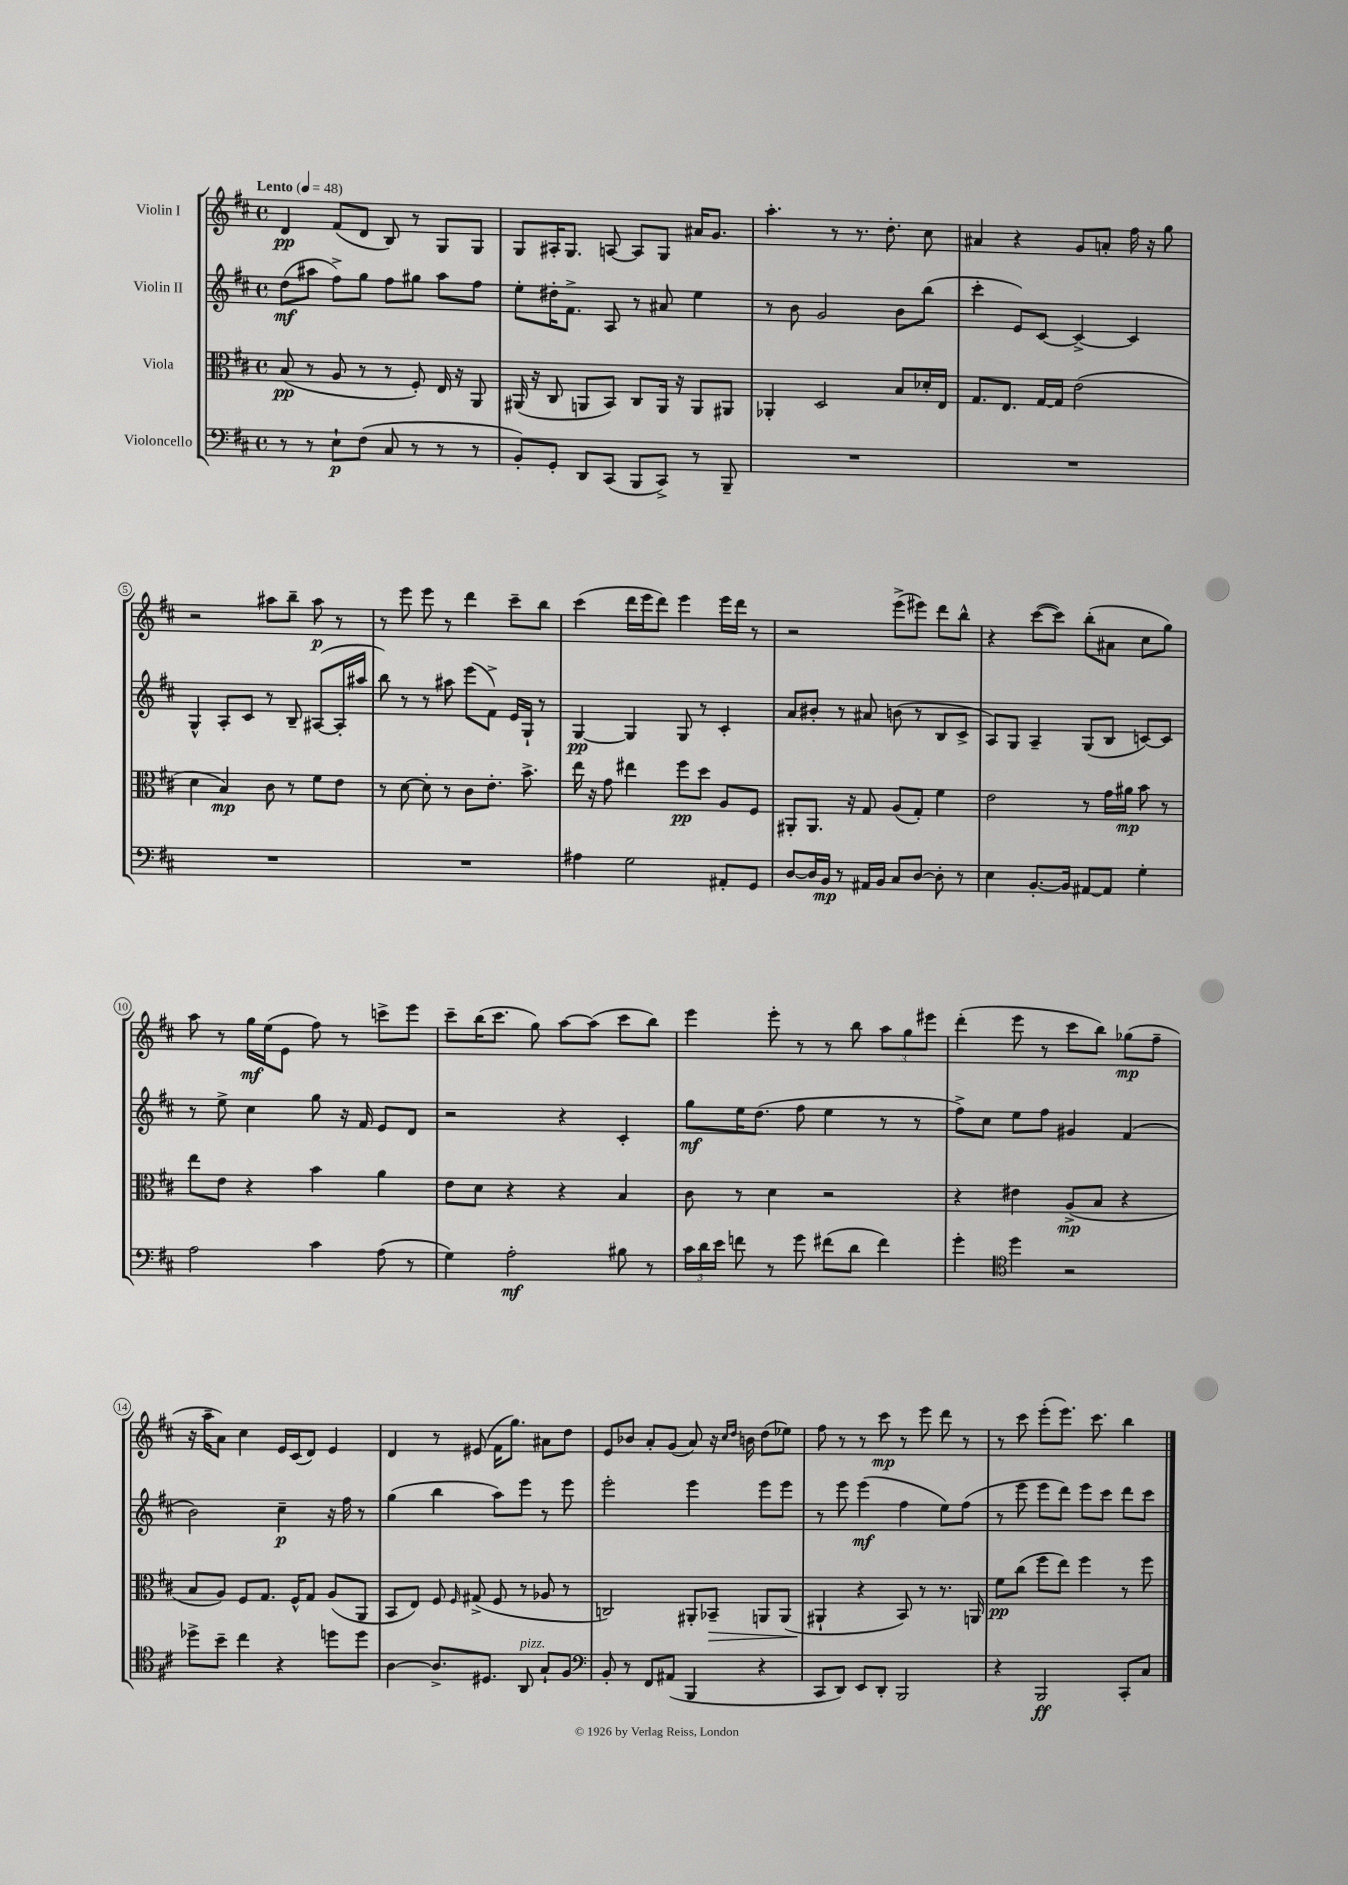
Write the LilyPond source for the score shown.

<<
\new StaffGroup <<
\new Staff = "s0" \with { instrumentName = "Violin I" } {
    \clef treble \key d \major \defaultTimeSignature \time 4/4 \tempo "Lento" 4 = 48
    \autoBeamOff d'4\pp fis'8[( d'8] b8) r8 g8[ g8] |
    g8[ ais16-. g8.] a8~ a8[ g8] ais'16[ g'8.] |
    a''4.-. r8 r8. d''8.-. cis''8 |
    ais'4 r4 g'8[ a'8]-. fis''16 r16 g''8 |
    r2 ais''8[ b''8]-- ais''8\p r8 |
    r8 e'''8 e'''8 r8 d'''4 cis'''8[-- b''8] |
    cis'''4( d'''16[ e'''16 d'''8]) e'''4 e'''16[ d'''16] r8 |
    r2 e'''8[->( eis'''8]) d'''8[ b''8]-^ |
    r4 cis'''8[~( cis'''8]) b''8[-.( ais'8] cis''8[ g''8]) |
    a''8 r8 g''16[\mf e''16( e'8] fis''8) r8 c'''8[-> e'''8] |
    cis'''8[-- b''16( cis'''8.] g''8) a''8[~ a''8]( cis'''8[ b''8]) |
    e'''4 e'''8-. r8 r8 b''8 \tuplet 3/2 { a''8[ g''8 eis'''8] } |
    d'''4-.( e'''8 r8 cis'''8[ b''8]) ges''8[\mp( fis''8]-- |
    r16 a''16[-- a'8]) cis''4 e'16[ cis'16( d'8]) e'4 |
    d'4 r8 eis'8( fis'16[ g''8.]) ais'8[ d''8] |
    e'8[ bes'8] a'8[-. g'8]( a'8) r16 \grace { cis''16[ d''16] } b'16 d''8[( ees''8]) |
    fis''8 r8 r8 cis'''8\mp r8 e'''8 d'''8 r8 |
    r8 cis'''8 e'''8[-.( e'''8.]) cis'''8. b''4 \bar "|." |
}
\new Staff = "s1" \with { instrumentName = "Violin II" } {
    \clef treble \key d \major \defaultTimeSignature \time 4/4
    \autoBeamOff d''8[\mf( ais''8] fis''8[->) g''8] fis''8[ gis''8] ais''8[ fis''8] |
    e''8[-. dis''16-. fis'8.]-> a8 r8 ais'8 e''4 |
    r8 b'8 g'2 b'8[ b''8]( |
    cis'''4-. e'8[) cis'8]~ cis'4~-> cis'4 |
    g4-^ a8[-. cis'8] r8 b8-- ais8[~( ais16-. ais''16] |
    b''8) r8 r8 ais''8 e'''8[( fis'8]->) e'16[ g16]-! r8 |
    g4~\pp g4 g8 r8 cis'4-. |
    a'8[ bis'8]-. r8 ais'8 b'8( r8 b8[ cis'8]-> |
    a8[) g8] a4-- g8[( b8] c'8[~) c'8] |
    r8 e''8-> cis''4 g''8 r16 fis'16 e'8[ d'8] |
    r2 r4 cis'4-. |
    g''8[\mf e''16 d''8.]( fis''8 e''4 r8 r8 |
    fis''8[->) cis''8] e''8[ fis''8] gis'4 fis'4( |
    b'2) cis''4--\p r16 fis''16 r8 |
    g''4( b''4 a''8[) e'''8] r8 e'''8 |
    e'''2-. e'''4 e'''8[ e'''8] |
    r8 e'''8 e'''4\mf( fis''4 e''8[) fis''8]( |
    r8 e'''8 e'''8[ d'''8]) e'''8[ cis'''8] d'''8[ cis'''8] \bar "|." |
}
\new Staff = "s2" \with { instrumentName = "Viola" } {
    \clef alto \key d \major \defaultTimeSignature \time 4/4
    \autoBeamOff b8\pp( r8 a8 r8 r8 fis8-.) e16 r16 a,8 |
    ais,16( r16 cis8 a,8[ b,8]) cis8[ a,16] r16 a,8[ ais,8] |
    aes,4-. d2 b8[ des'16-. e16] |
    g8.[ e8.] g16[~ g16] e'2( |
    d'4 b4\mp) cis'8 r8 fis'8[ e'8] |
    r8 d'8~ d'8-. r8 cis'8[ e'8.]-. b'8.-> |
    e''16 r16 g'8 eis''4 fis''8[\pp d''8] a8[ fis8] |
    ais,8[-. ais,8.] r16 g8 a8[( g8]-.) fis'4 |
    e'2 r8 g'16[ ais'16]\mp b'8 r8 |
    e''8[ e'8] r4 b'4 a'4 |
    e'8[ d'8] r4 r4 b4 |
    cis'8 r8 d'4 r2 |
    r4 eis'4 a8[->\mp( b8] r4 |
    b8[ a8]) fis8[ g8.] fis16[-^ g8] a8[( a,8] |
    b,8[ e8]) fis8 \grace { fis16 } gis8->( fis8 r8 aes8 r8 |
    c2) ais,8[-. bes,8]--\> a,8[ a,8]( |
    ais,4-!\! r4 b,8) r8 r8. a,16 |
    fis'8[\pp cis''8]( fis''8[ e''8]) fis''4 r8 fis''8 \bar "|." |
}
\new Staff = "s3" \with { instrumentName = "Violoncello" } {
    \clef bass \key d \major \defaultTimeSignature \time 4/4
    \autoBeamOff r8 r8 e8[-!\p fis8]( cis8 r8 r8 r8 |
    b,8[-.) g,8]-. d,8[ cis,8]( b,,8[ cis,8]->) r8 b,,8-- |
    R1 |
    R1 |
    R1 |
    R1 |
    ais4 g2 ais,8[-. g,8] |
    d8[~ d16 b,16]\mp r8 ais,16[ b,16] cis8[ d8]~ d8-. r8 |
    e4 b,8.[~-. b,16] ais,8[~ ais,8] g4-. |
    a2 cis'4 a8( r8 |
    g4) a2-.\mf bis8 r8 |
    \tuplet 3/2 { cis'16[ d'16 e'16] } f'8 r8 g'8 fis'8[( d'8] fis'4) |
    g'4-. \clef tenor d''4 r2 |
    des''8[-> b'8]-- cis''4 r4 d''8[ d''8] |
    a4~ a8.[-> dis8.] a,8^\markup { \italic "pizz." } g8[-! fis8] |
    \clef bass b,8-. r8 fis,8[ ais,8]( b,,4 r4 |
    cis,8[ d,8]) e,8[ d,8]-. b,,2 |
    r4 b,,2\ff cis,8[-. cis8] \bar "|." |
}
>>
>>
\layout { \context { \Score \override BarNumber.stencil = #(make-stencil-circler 0.1 0.3 ly:text-interface::print) } }
